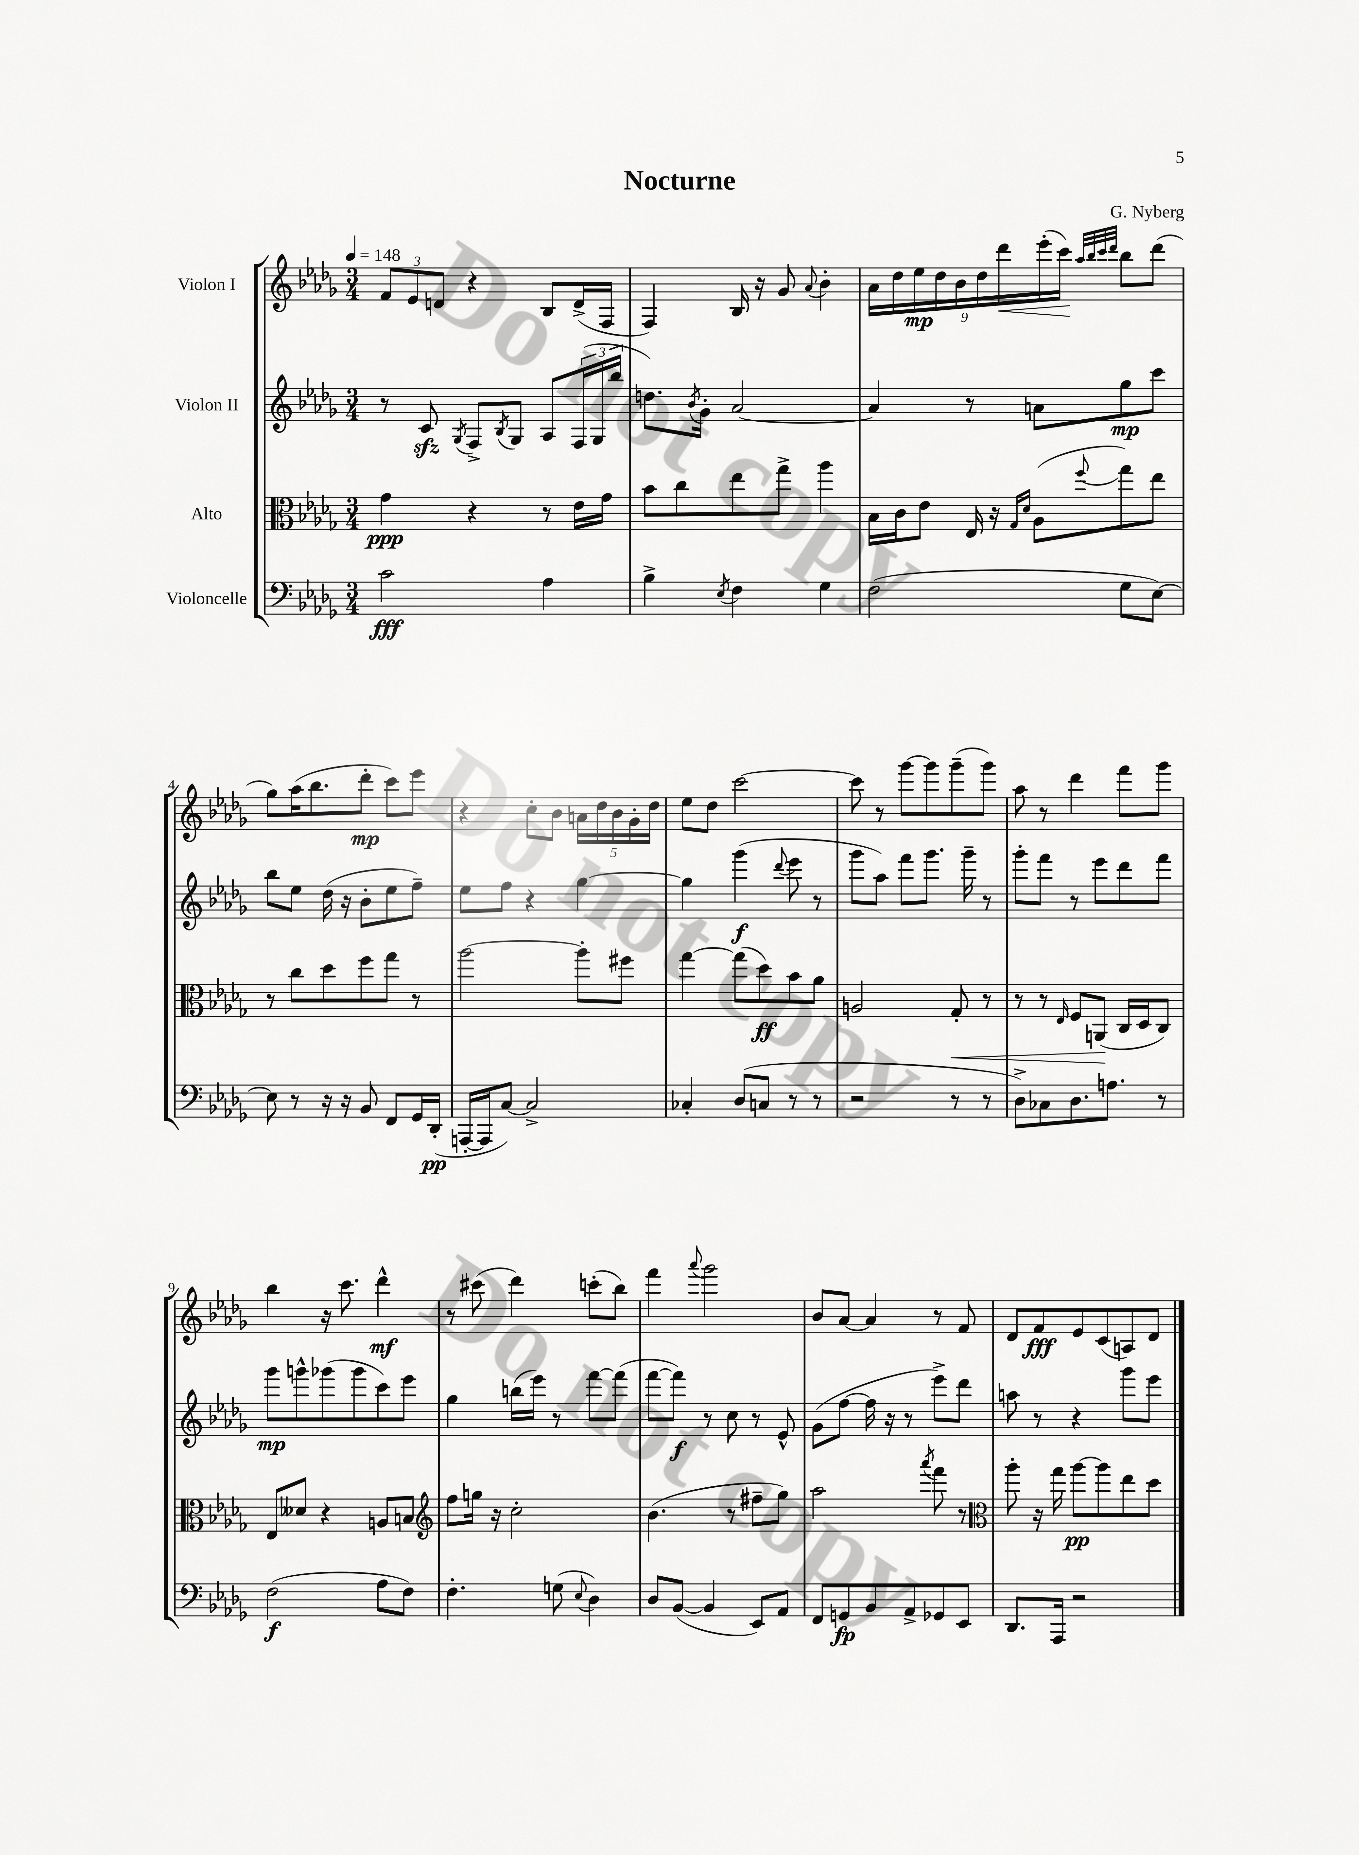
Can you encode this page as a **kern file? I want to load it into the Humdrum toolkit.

**kern	**kern	**kern	**kern
*staff4	*staff3	*staff2	*staff1
*clefF4	*clefC3	*clefG2	*clefG2
*k[b-e-a-d-g-]	*k[b-e-a-d-g-]	*k[b-e-a-d-g-]	*k[b-e-a-d-g-]
*M3/4	*M3/4	*M3/4	*M3/4
*MM148	*MM148	*MM148	*MM148
2c	4g-	8r	12f
.	.	.	12e-
.	.	8c	.
.	.	.	12d
.	.	8qG-	.
.	4r	8F^	4r
.	.	8qB-	.
.	.	8G-	.
4A-	8r	8A-	8B-
.	16e-	(24F	(16d^
.	.	24G-	.
.	16g-	.	16F
.	.	24bb-	.
=	=	=	=
4B-^	8b-	8.dd)	4F)
.	8cc	.	.
.	.	8qb-	.
.	.	16g-'	.
8qE-	.	.	.
4F	8ee-	[2a-	16B-
.	.	.	16r
.	8gg-^	.	8g-
.	.	.	8qqa-
4G-	4aa-	.	4b-'
=	=	=	=
(2F	16B-	4a-]	18a-
.	.	.	18dd-
.	16c	.	.
.	.	.	18ee-
.	8e-	.	.
.	.	.	18dd-
.	.	.	18b-
.	16E-	8r	.
.	.	.	18dd-
.	16r	.	.
.	.	.	18ddd-
.	16qqG-	.	.
.	16qqd-	.	.
.	(8A-	8a	.
.	.	.	(18eee-'
.	.	.	18ccc)
.	.	.	32qqaa-
.	.	.	32qqbb-
.	.	.	32qqccc
.	8qqff	.	32qqddd-
8G-	8gg-)	8gg-	8bb-
[8E-)	8ee-	8ccc	(8ddd-
=	=	=	=
8E-]	8r	8bb-	8gg-)
8r	8cc	8ee-	(16aa-
.	.	.	8.bb-
16r	8dd-	(16dd-	.
16r	.	16r	.
8BB-	8ff	8b-'	8ddd-'
8FF	8gg-	8ee-	8ccc)
16GG-	8r	8ff~)	8eee-
(16DD-'	.	.	.
=	=	=	=
[16AAA'	[2aa-	8ee-	4r
16AAA]	.	.	.
[8C)	.	8ff	.
2C^]	.	4r	8cc'
.	.	.	8b-
.	8aa-']	[4gg-	20a
.	.	.	20dd-
.	.	.	20b-
.	8ff#	.	.
.	.	.	20g-'
.	.	.	20dd-
=	=	=	=
4C-'	[4gg-	4gg-]	8ee-
.	.	.	8dd-
(8D-	(8gg-]	(4ggg-	[2ccc
8C	8dd-)	.	.
.	.	8qqddd-	.
8r	8b-	8eee-	.
8r	8a-	8r	.
=	=	=	=
2r	2A	8ggg-	8ccc]
.	.	8aa-)	8r
.	.	8fff	[8ggg-
.	.	8.ggg-	8ggg-]
8r	8G-'	.	(8ggg-~
.	.	16ggg-~	.
8r	8r	8r	8ggg-)
=	=	=	=
8D-^)	8r	8ggg-'	8aa-
8C-	8r	8fff	8r
.	16qqE-	.	.
8.D-	8F	8r	4ddd-
.	(8AA	8eee-	.
8.A	.	.	.
.	16C	8ddd-	8fff
.	16D-	.	.
8r	8C)	8fff	8ggg-
=	=	=	=
(2F	8E-	8ggg-	4bb-
.	8d--	8ggg^^	.
.	4r	(8ggg-	16r
.	.	.	8.ccc
.	.	8ggg-	.
8A-	8A	8ccc)	4ddd-^^
8F)	8B	8eee-	.
=	=	=	=
*	*clefG2	*	*
4.F'	8ff	4gg-	8r
.	16gg	.	(8ccc#
.	16r	.	.
.	2cc'	(16bb	4ddd-)
.	.	16eee-)	.
(8G	.	8r	.
8qqE-	.	.	.
4D-)	.	[8fff	(8ccc'
.	.	(8fff]	8bb-)
=	=	=	=
8D-	(4.b-	[8fff	4fff
([8BB-	.	8fff])	.
.	.	.	8qqaaa-
4BB-]	.	8r	2ggg-
.	8r	8cc	.
8EE-)	8ff#~	8r	.
8AA-	8gg-)	8e-^^	.
=	=	=	=
8FF	2aa-	(8g-	8b-
8GG	.	[8ff	[8a-
8BB-	.	16ff]	4a-]
.	.	16r	.
8AA-^	.	8r	.
.	8qaaa-	.	.
8GG-	8fff	8eee-^)	8r
8EE-	8r	8ddd-	8f
=	=	=	=
*	*clefC3	*	*
8.DD-	8aa-'	8aa	8d-
.	16r	8r	8f
16AAA-	16gg-	.	.
2r	[8aa-	4r	8e-
.	8aa-]	.	(8c
.	8ee-	8ggg-	8A)
.	8dd-	8eee-	8d-
==	==	==	==
*-	*-	*-	*-
